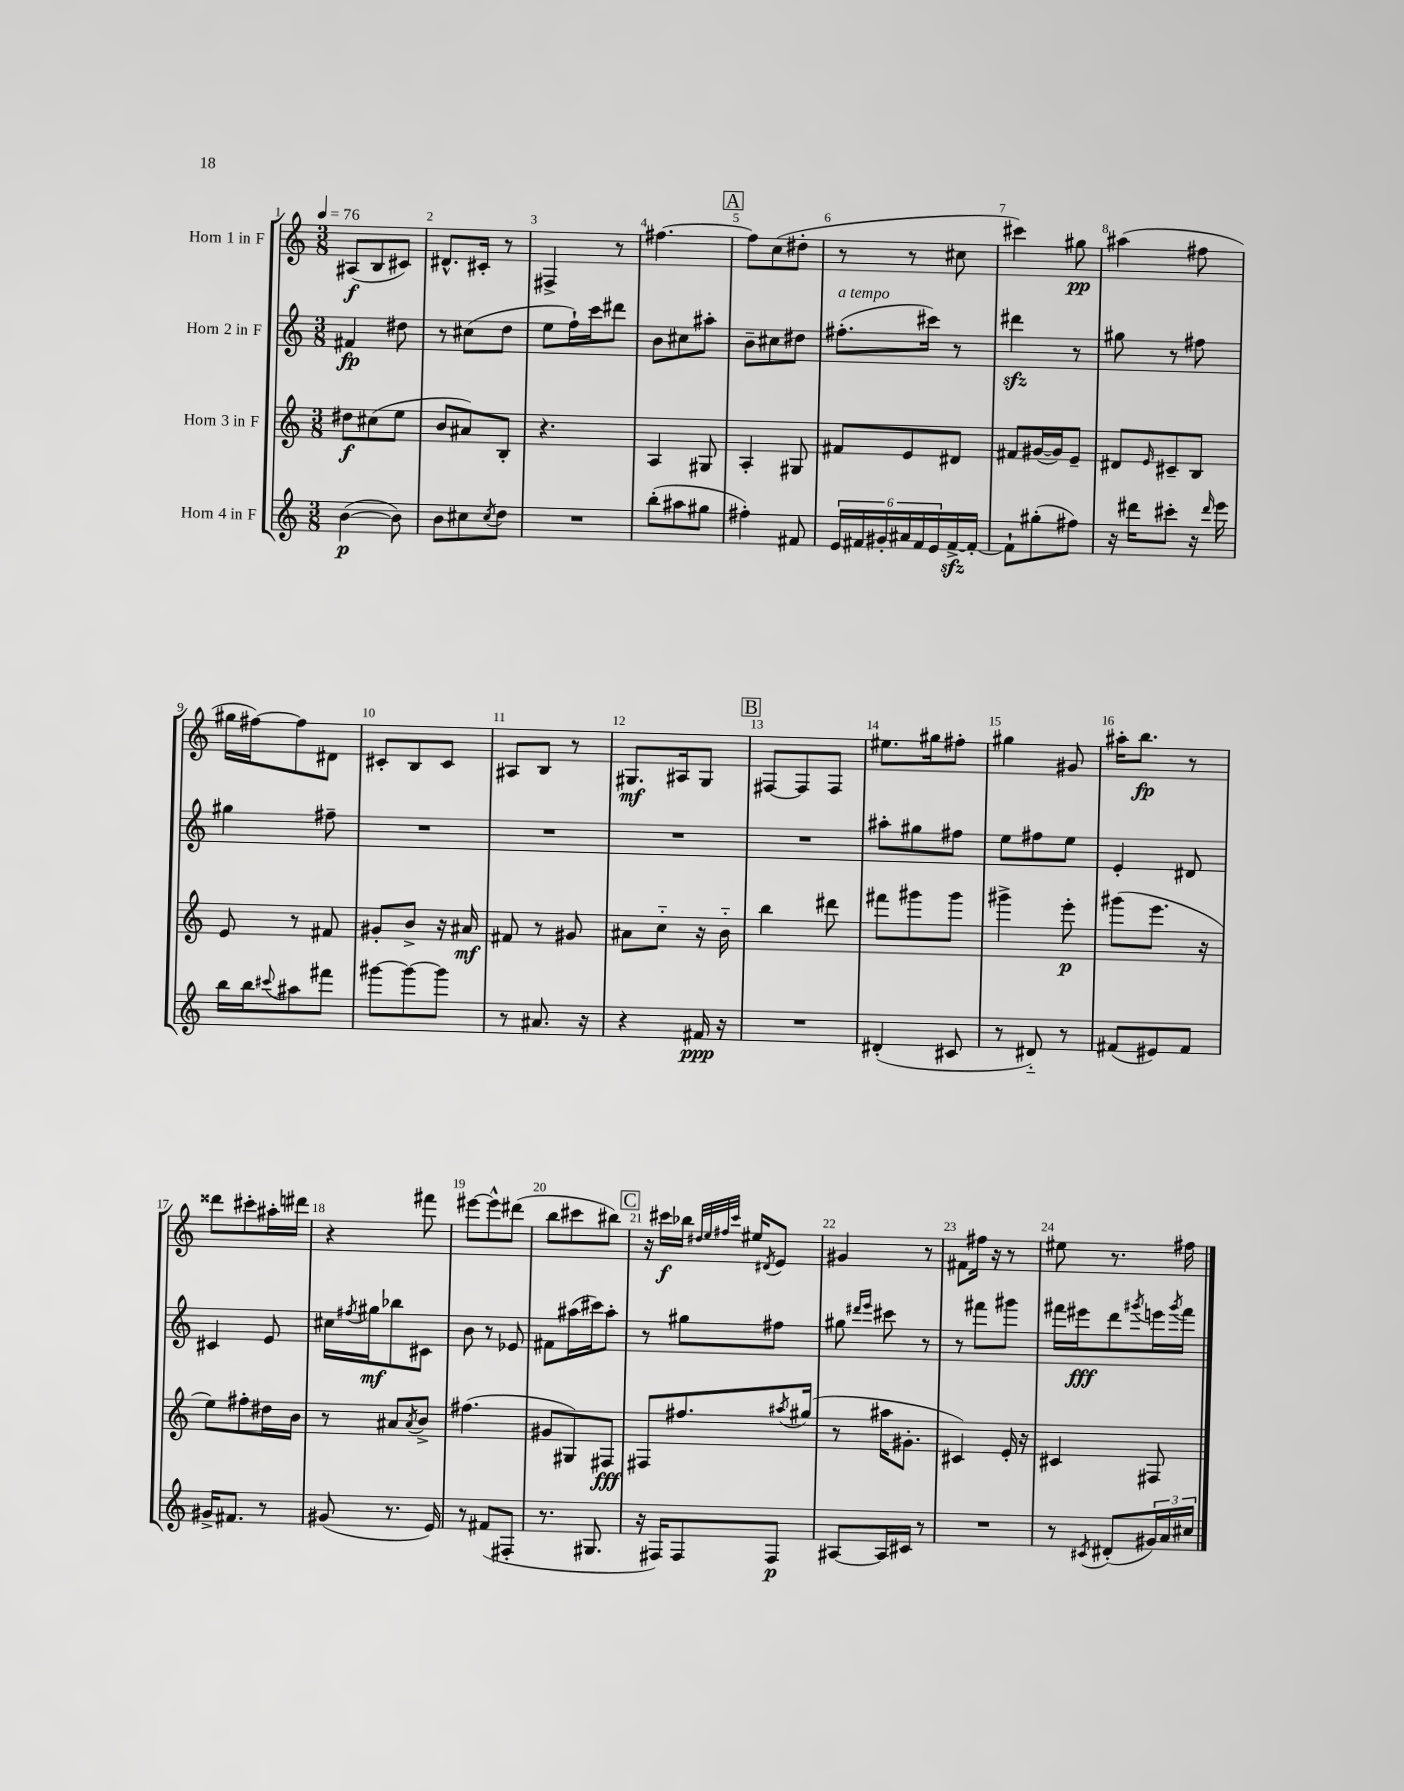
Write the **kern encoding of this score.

**kern	**kern	**kern	**kern
*staff4	*staff3	*staff2	*staff1
*clefG2	*clefG2	*clefG2	*clefG2
*k[]	*k[]	*k[]	*k[]
*M3/8	*M3/8	*M3/8	*M3/8
*MM76	*MM76	*MM76	*MM76
([4b	8dd#	4f#	(8A#
.	(8cc#	.	8B
8b])	8ee	8dd#	8c#)
=	=	=	=
8b	8b	8r	8.d#^^
8cc#	8a#)	(8cc#	.
.	.	.	16c#'
8qcc#	.	.	.
8dd	8B'	8dd	8r
=	=	=	=
4.r	4.r	8ee	4F#^
.	.	16ff`)	.
.	.	16ccc	.
.	.	8ddd#	8r
=	=	=	=
(8bb'	4A	8b	[4.ff#
8aa#	.	8cc#	.
8gg#	8G#	8aa#'	.
=	=	=	=
4ff#')	4A'	8b~	8ff#]
.	.	8cc#	(8cc
8f#	8G#	8dd#	8dd#'
=	=	=	=
24e	8f#	(8.ff#'	8r
24f#	.	.	.
24g#'	.	.	.
24a#	8e	.	8r
24f#	.	.	.
.	.	16ccc#)	.
24e	.	.	.
[16f#^	8d#	8r	8cc#
16f#'_	.	.	.
=	=	=	=
8f#`]	8f#	4ddd#	4ccc#)
(8gg#'	([16g#	.	.
.	16g#])	.	.
8ff#)	8e~	8r	8gg#
=	=	=	=
16r	8d#	8gg#	(4aa#
16ddd#	.	.	.
.	16qqe	.	.
8ccc#'	8c#~	8r	.
16r	8B	8ff#	8ff#
16qqddd#	.	.	.
16eee	.	.	.
=	=	=	=
16bb	8e	4gg#	16gg#
16bb	.	.	[16ff#)
8qqccc#	.	.	.
8aa#	8r	.	8ff#]
8fff#	8f#	8ff#~	8d#
=	=	=	=
[8ggg#	8g#'	4.r	8c#'
8ggg#_	8b^	.	8B
8ggg#]	16r	.	8c#
.	16a#	.	.
=	=	=	=
8r	8f#	4.r	8A#
8.a#	8r	.	8B
.	8g#	.	8r
16r	.	.	.
=	=	=	=
4r	8a#	4.r	8.G#
.	8cc'~	.	.
.	.	.	16A#
16f#	16r	.	8G#
16r	16b'~	.	.
=	=	=	=
4.r	4bb	4.r	[8F#
.	.	.	8F#]
.	8ddd#	.	8F#
=	=	=	=
(4d#'	8fff#	8aa#'	8.ee#
.	8ggg#	8gg#	.
.	.	.	16gg#
8c#	8ggg#	8ff#	8ff#'
=	=	=	=
8r	4ggg#^	8ee	4gg#
8d#'~)	.	8ff#	.
8r	8eee'	8ee	8g#
=	=	=	=
(8f#	(8ggg#	4e'	16aa#'
.	.	.	8.bb
8e#)	8.eee	.	.
8f#	.	8d#	8r
.	16r	.	.
=	=	=	=
16g#^	8ee)	4c#	8ddd##
8.f#	.	.	.
.	8ff#'	.	8ccc#'
8r	16dd#	8e	16aa#'
.	16b	.	16ddd#
=	=	=	=
(8g#	8r	16cc#	4r
.	.	8qff#	.
.	.	16gg#	.
8.r	8a#	8bb-	.
.	8qa#	.	.
.	8b^	8c#	8fff#
16e)	.	.	.
=	=	=	=
8r	(4.ff#	8b	[8eee#
(8f#	.	8r	8eee#^^]
8F#'	.	8e-	(8ddd#
=	=	=	=
8.r	8g#	8f#	8bb
.	8G#)	(16aa#	8ccc#
8.G#	.	16ccc#)	.
.	8F#	8aa#'	8bb#)
=	=	=	=
16r	8F#	8r	16r
16F#)	.	.	16ccc#
8F#	8.ff#	8gg#	16bb-
.	.	.	32qqdd#
.	.	.	32qqee
.	.	.	32qqff#
.	.	.	32qqccc#
.	.	.	16ee#
.	.	.	8qd#
8F#	.	8ff#	8e
.	8qaa#	.	.
.	(16gg#	.	.
=	=	=	=
[8A#	8r	8gg#	4g#
.	.	16qqddd#	.
.	.	16qqeee	.
16A#]	16aa#	8ccc#	.
16c#	8.g#'	.	.
8r	.	8r	8r
=	=	=	=
4.r	4c#)	8r	8f#
.	.	8fff#	16ff#
.	.	.	16r
.	16e'	8ggg#	8r
.	16r	.	.
=	=	=	=
8r	4c#	16fff#	8ee#
.	.	16eee#	.
8qc#	.	.	.
(8d#'	.	8ddd	8.r
.	.	8qggg#	.
24g#)	8F#	16eee	.
24a	.	.	.
.	.	8qggg#	.
.	.	16fff#	16ff#
24cc#	.	.	.
==	==	==	==
*-	*-	*-	*-
